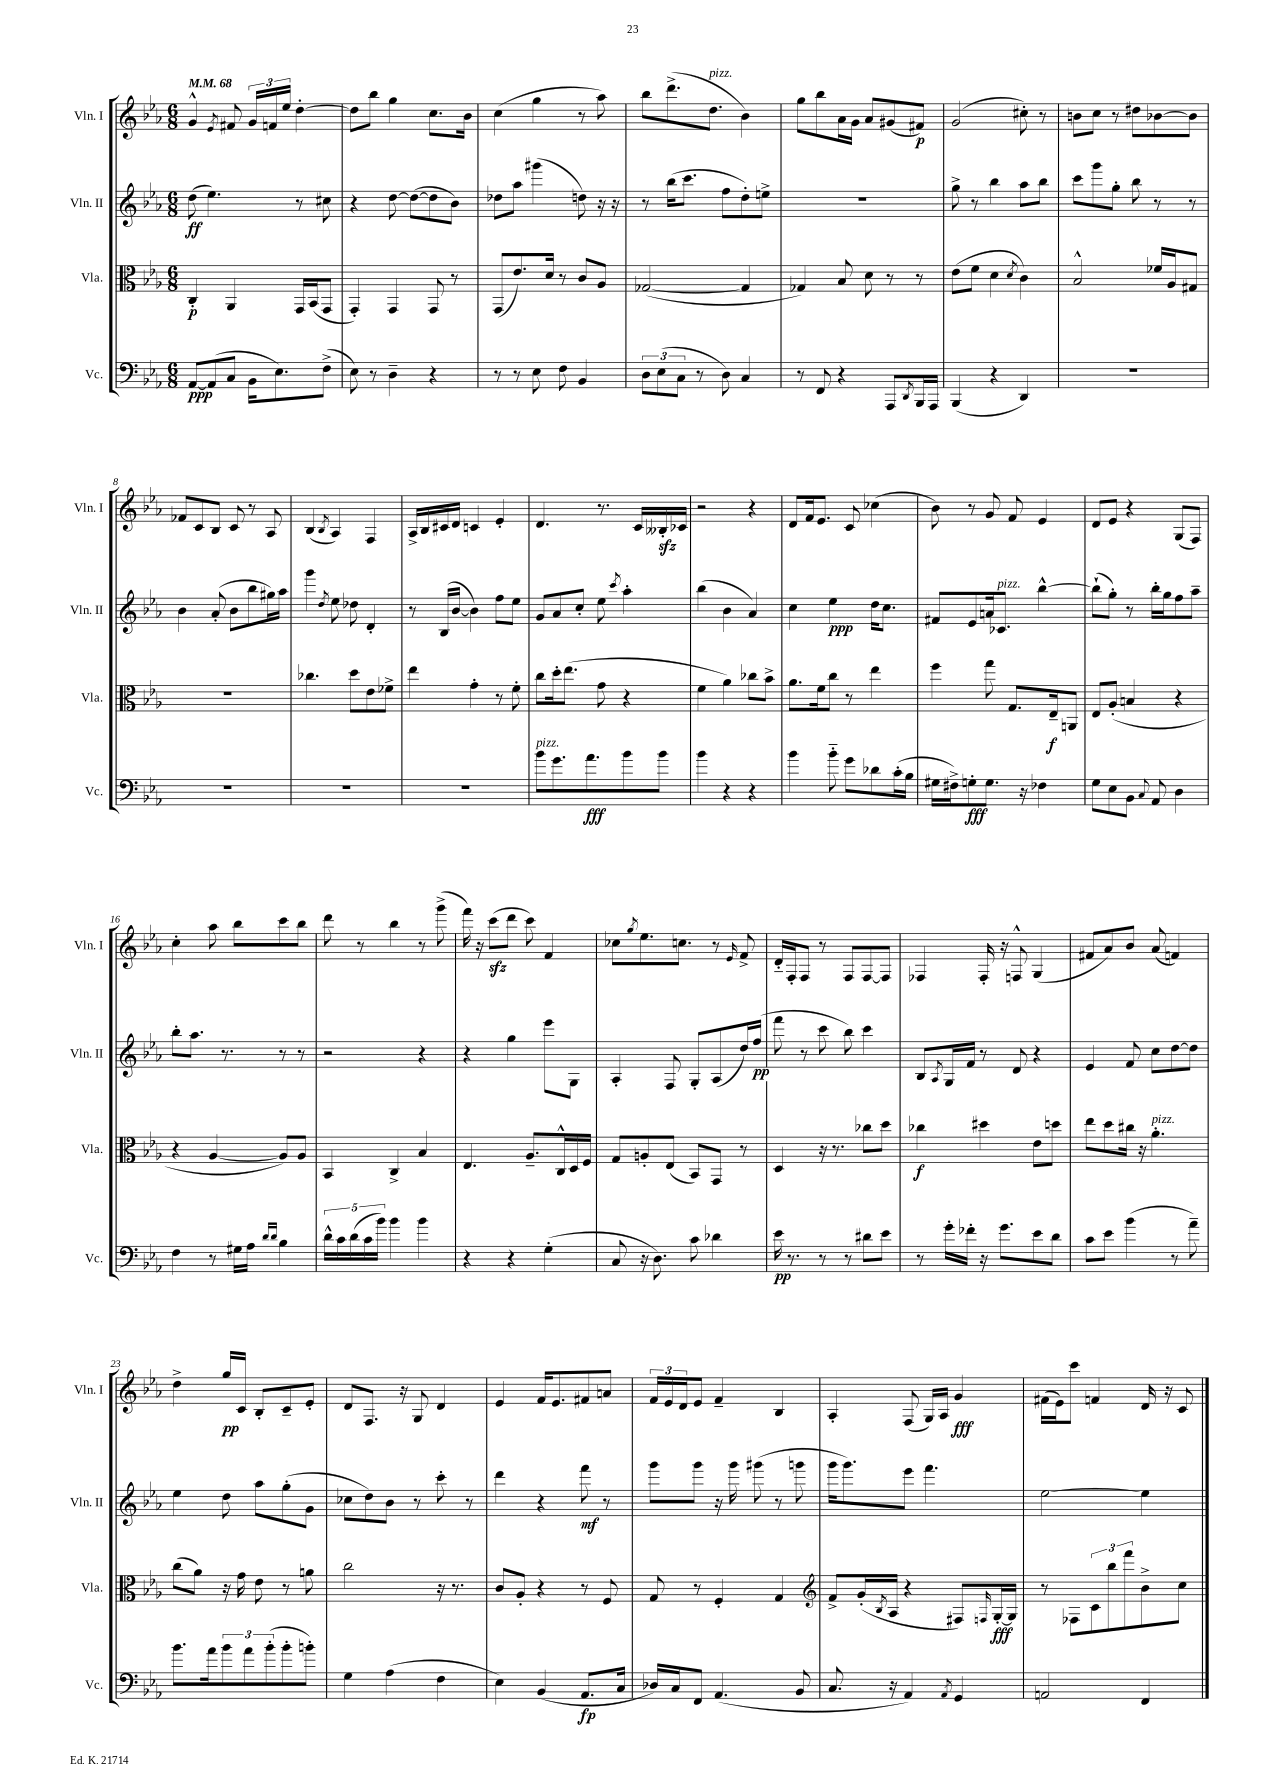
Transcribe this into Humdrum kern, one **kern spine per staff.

**kern	**dynam	**kern	**dynam	**kern	**dynam	**kern	**dynam
*part4	*part4	*part3	*part3	*part2	*part2	*part1	*part1
*staff4	*staff4	*staff3	*staff3	*staff2	*staff2	*staff1	*staff1
*I"Vc.	*	*I"Vla.	*	*I"Vln. II	*	*I"Vln. I	*
*I'Vc.	*	*I'Vla.	*	*I'Vln. II	*	*I'Vln. I	*
*clefF4	*	*clefC3	*	*clefG2	*	*clefG2	*
*k[b-e-a-]	*	*k[b-e-a-]	*	*k[b-e-a-]	*	*k[b-e-a-]	*
*M6/8	*	*M6/8	*	*M6/8	*	*M6/8	*
*MM68	*	*MM68	*	*MM68	*	*MM68	*
=1	=1	=1	=1	=1	=1	=1	=1
[8AA-/L	ppp	4C'/	p	(8dd\	ff	4g^^/	.
(8AA-/]	.	.	.	4.ee-\)	.	.	.
.	.	.	.	.	.	8qe-/	.
8C/J	.	4AA-/	.	.	.	8f#X/	.
16BB-\KL	.	.	.	.	.	24g/LL	.
.	.	.	.	.	.	24fn/	.
8.E-\)	.	.	.	.	.	.	.
.	.	.	.	.	.	24ee-/JJ	.
.	.	16GG/LL	.	8r	.	[4dd'\	.
.	.	(16BB-/J	.	.	.	.	.
(8F^\J	.	8GG/J	.	8cc#X\	.	.	.
=2	=2	=2	=2	=2	=2	=2	=2
8E-\)	.	4GG'/)	.	4r	.	8dd\L]	.
8r	.	.	.	.	.	8bb-\J	.
4D~\	.	4GG/	.	[8dd\	.	4gg\	.
.	.	.	.	(8dd\L_	.	.	.
4r	.	8GG/	.	8dd\]	.	8.cc\L	.
.	.	8r	.	8b-\J)	.	.	.
.	.	.	.	.	.	16b-\Jk	.
=3	=3	=3	=3	=3	=3	=3	=3
8r	.	(8GG/L	.	8dd-X\L	.	(4cc\	.
8r	.	8.e-/)	.	8aa-\J	.	.	.
8E-\	.	.	.	(4ggg#X\	.	4gg\	.
.	.	16d/Jk	.	.	.	.	.
8F\	.	8r	.	.	.	.	.
4BB-/	.	8c/L	.	8ddn\)	.	8r	.
.	.	8A-/J	.	16r	.	8aa-\)	.
.	.	.	.	16r	.	.	.
=4	=4	=4	=4	=4	=4	=4	=4
12D\L	.	([2G-X/	.	8r	.	8bb-\L	.
(12E-\	.	.	.	.	.	.	.
.	.	.	.	(16bb-\KL	.	(8.ddd^\	.
12C\J	.	.	.	.	.	.	.
.	.	.	.	8.ccc\J	.	.	.
8r	.	.	.	.	.	.	.
!	!	!	!	!	!	!LO:TX:a:i:t=pizz.	!
.	.	.	.	.	.	8.dd\J	.
8D\)	.	.	.	8ff\L	.	.	.
4C/	.	4G-/]	.	8dd'\)	.	4b-\)	.
.	.	.	.	8een^\J	.	.	.
=5	=5	=5	=5	=5	=5	=5	=5
8r	.	4G-X/)	.	2.r	.	8gg\L	.
8FF/	.	.	.	.	.	8bb-\	.
4r	.	8B-/	.	.	.	16a-\L	.
.	.	.	.	.	.	16g\JJ	.
.	.	8d\	.	.	.	8a-/L	.
8AAA-/L	.	8r	.	.	.	(8g#X/	.
8qDD/	.	.	.	.	.	.	.
16BBB-/L	.	8r	.	.	.	8f#X/J)	p
16AAA-/JJ	.	.	.	.	.	.	.
=6	=6	=6	=6	=6	=6	=6	=6
(4BBB-/	.	(8e-\L	.	8gg^\	.	(2g/	.
.	.	8f\J	.	8r	.	.	.
4r	.	4d\	.	4bb-\	.	.	.
.	.	8qd/	.	.	.	.	.
4DD/)	.	4c\)	.	8aa-\L	.	8cc#X'\)	.
.	.	.	.	8bb-\J	.	8r	.
=7	=7	=7	=7	=7	=7	=7	=7
2.r	.	2B-^^/	.	8ccc\L	.	8bn\L	.
.	.	.	.	8ggg\	.	8cc\J	.
.	.	.	.	8gg'\J	.	8r	.
.	.	.	.	8bb-\	.	8dd#X\L	.
.	.	16f-X/LL	.	8r	.	[8b-X\	.
.	.	16A-/J	.	.	.	.	.
.	.	8G#X/J	.	8r	.	8b-\J]	.
!!LO:LB:g=z
=8	=8	=8	=8	=8	=8	=8	=8
2.r	.	2.r	.	4b-\	.	8f-X/L	.
.	.	.	.	.	.	8c/	.
.	.	.	.	(8a-'/	.	8B-/J	.
.	.	.	.	8b-\L	.	8c/	.
.	.	.	.	8bb-\	.	8r	.
.	.	.	.	16gg#X\L)	.	8A-/	.
.	.	.	.	16aa-\JJ	.	.	.
=9	=9	=9	=9	=9	=9	=9	=9
2.r	.	4.cc-X\	.	4ggg\	.	(4B-/	.
.	.	.	.	8qdd/	.	8qB-/	.
.	.	.	.	8ee-\	.	4A-/)	.
.	.	8dd\L	.	8dd-X\	.	.	.
.	.	8e-\	.	4d'/	.	4F/	.
.	.	8f-X^\J	.	.	.	.	.
=10	=10	=10	=10	=10	=10	=10	=10
2.r	.	4ee-\	.	8r	.	16A-^/LL	.
.	.	.	.	.	.	16B-/	.
.	.	.	.	(16B-/LL	.	16c#X/	.
.	.	.	.	[16b-/JJ	.	16d/JJ	.
.	.	4g'\	.	4b-\])	.	4cn/	.
.	.	8r	.	8ff\L	.	4e-'/	.
.	.	8f'\	.	8ee-\J	.	.	.
=11	=11	=11	=11	=11	=11	=11	=11
!LO:TX:a:i:t=pizz.	!	!	!	!	!	!	!
8b-\L	.	8cc\L	.	8g/L	.	4.d/	.
8.g\	.	16dd'\k	.	8a-/	.	.	.
.	.	(8.ee-\J	.	.	.	.	.
.	.	.	.	8cc'/J	.	.	.
8.a-\	fff	.	.	.	.	.	.
.	.	8g\	.	8ee-\	.	8.r	.
.	.	.	.	8qccc/	.	.	.
8b-\	.	4r	.	4aa-'\	.	.	.
.	.	.	.	.	.	16c/LL	.
8b-\J	.	.	.	.	.	16B--Xzz'/	.
.	.	.	.	.	.	16c-X/JJ	.
=12	=12	=12	=12	=12	=12	=12	=12
4b-\	.	4f\	.	(4bb-\	.	2r	.
4r	.	4a-\)	.	4b-\	.	.	.
4r	.	8cc-X\L	.	4a-/)	.	4r	.
.	.	8b-^\J	.	.	.	.	.
=13	=13	=13	=13	=13	=13	=13	=13
4b-\	.	8.a-\L	.	4cc\	.	8d/L	.
.	.	.	.	.	.	16f/k	.
.	.	16f\k	.	.	.	8.e-/J	.
8b-\	.	8cc\J	.	4ee-\	ppp	.	.
8g\L	.	8r	.	.	.	8c/	.
8d-X\	.	4ee-\	.	16dd\KL	.	(4cc-X\	.
.	.	.	.	8.cc\J	.	.	.
(16c'\L	.	.	.	.	.	.	.
16B-\JJ	.	.	.	.	.	.	.
=14	=14	=14	=14	=14	=14	=14	=14
16G#X\LL	.	4ff\	.	8f#X/L	.	8b-\)	.
16F#X^\J)	.	.	.	.	.	.	.
8Gn'\	fff	.	.	8e-/	.	8r	.
8.G\J	.	8gg\	.	16an/k	.	8g/	.
!	!	!	!	!LO:TX:a:i:t=pizz.	!	!	!
.	.	.	.	8.c-X/J	.	.	.
.	.	8.G/L	.	.	.	8f/	.
16r	.	.	.	.	.	.	.
4F-X\	.	.	.	[4bb-^^\	.	4e-/	.
.	.	16E-~/k	f	.	.	.	.
.	.	8AAn/J	.	.	.	.	.
=15	=15	=15	=15	=15	=15	=15	=15
8G\L	.	8E-/L	.	(8bb-`\L]	.	8d/L	.
8E-\	.	(8A-'/J	.	8gg'\J)	.	8e-/J	.
8BB-\J	.	4Bn/	.	8r	.	4r	.
8qqC/	.	.	.	.	.	.	.
8AA-/	.	.	.	16bb-'\LL	.	.	.
.	.	.	.	16gg\J	.	.	.
4D\	.	4r	.	8ff\	.	(8G/L	.
.	.	.	.	8aa-~\J	.	8F/J)	.
!!LO:LB:g=z
=16	=16	=16	=16	=16	=16	=16	=16
4F\	.	4r	.	8bb-'\L	.	4cc'\	.
.	.	.	.	8.aa-\J	.	.	.
8r	.	[4A-/	.	.	.	8aa-\	.
.	.	.	.	8.r	.	.	.
16G#X\LL	.	.	.	.	.	8bb-\L	.
16A-\JJ	.	.	.	.	.	.	.
16qqd/LL	.	.	.	.	.	.	.
16qqd/JJ	.	.	.	.	.	.	.
4B-\	.	8A-/L])	.	8r	.	8ccc\	.
.	.	8A-/J	.	8r	.	8bb-\J	.
=17	=17	=17	=17	=17	=17	=17	=17
20d^^\LL	.	4BB-/	.	2r	.	8ddd\	.
20c\	.	.	.	.	.	.	.
(20d\	.	.	.	.	.	.	.
.	.	.	.	.	.	8r	.
20c\	.	.	.	.	.	.	.
20b-\JJ)	.	.	.	.	.	.	.
4b-\	.	4C^/	.	.	.	4bb-\	.
4b-\	.	4B-/	.	4r	.	8r	.
.	.	.	.	.	.	(8ggg^\	.
=18	=18	=18	=18	=18	=18	=18	=18
4r	.	4.E-/	.	4r	.	16fff\)	.
.	.	.	.	.	.	16r	.
.	.	.	.	.	.	(8ccczz\L	.
4r	.	.	.	4gg\	.	8ddd\J	.
.	.	8.A-~/L	.	.	.	8ccc\)	.
(4G'\	.	.	.	8eee-\L	.	4f/	.
.	.	16C^^/L	.	.	.	.	.
.	.	16D/	.	8G\J	.	.	.
.	.	16F/JJ	.	.	.	.	.
=19	=19	=19	=19	=19	=19	=19	=19
8C/	.	8G/L	.	4A-'/	.	8cc-X\L	.
.	.	.	.	.	.	8qgg/	.
16r	.	8An'/	.	.	.	8.ee-\	.
8.D\)	.	.	.	.	.	.	.
.	.	(8E-/J	.	8F/	.	.	.
.	.	.	.	.	.	8.ccn\J	.
8c\	.	8BB-/L)	.	8G'/L	.	.	.
4d-X\	.	8GG/J	.	(8A-/	.	8r	.
.	.	.	.	.	.	16qqe-/	.
.	.	8r	.	16dd/L)	.	8f^/	.
.	.	.	.	(16ff/JJ	pp	.	.
=20	=20	=20	=20	=20	=20	=20	=20
16e-\	pp	4D/	.	8fff\	.	16d/LL	.
8.r	.	.	.	.	.	16F'/J	.
.	.	.	.	8r	.	8F/J	.
8r	.	16r	.	8ccc\	.	8r	.
.	.	8.r	.	.	.	.	.
8r	.	.	.	8bb-\)	.	8F/L	.
8d#X\L	.	8cc-X\L	.	4ccc\	.	[8F/	.
8e-\J	.	8dd\J	.	.	.	8F/J]	.
=21	=21	=21	=21	=21	=21	=21	=21
8r	.	4cc-X\	f	8B-/L	.	4F-X/	.
.	.	.	.	8qA-/	.	.	.
16g'\LL	.	.	.	16G/L	.	.	.
16f-X'\JJ	.	.	.	16f/JJ	.	.	.
16r	.	4dd#X\	.	8r	.	16F-'/	.
8.g\L	.	.	.	.	.	16r	.
.	.	.	.	8d/	.	8Fn^^/	.
8e-\	.	8e-\L	.	4r	.	(4G/	.
8d\J	.	8ddn\J	.	.	.	.	.
=22	=22	=22	=22	=22	=22	=22	=22
8c\L	.	8ee-\L	.	4e-/	.	8f#X/L	.
8e-\J	.	8dd\	.	.	.	8a-/)	.
(4b-\	.	16cc#X\Jk	.	8f/	.	8b-/J	.
.	.	16r	.	.	.	.	.
!	!	!LO:TX:a:i:t=pizz.	!	!	!	!	!
.	.	4.a-'\	.	8cc\L	.	(8a-/	.
8r	.	.	.	[8dd\	.	4fn/)	.
8a-~\)	.	.	.	8dd\J]	.	.	.
!!LO:LB:g=z
=23	=23	=23	=23	=23	=23	=23	=23
8.b-\L	.	(8cc\L	.	4ee-\	.	4dd^\	.
.	.	8a-\J)	.	.	.	.	.
16a-\k	.	.	.	.	.	.	.
12b-\	.	16r	.	8dd\	.	16gg/LL	pp
.	.	16g\	.	.	.	16c/JJ	.
12a-\	.	.	.	.	.	.	.
.	.	8e-\	.	8aa-\L	.	8B-'/L	.
(12b-'\	.	.	.	.	.	.	.
8b-'\	.	8r	.	(8gg'\	.	8c~/	.
8bn'\J)	.	8an\	.	8g\J	.	8e-'/J	.
=24	=24	=24	=24	=24	=24	=24	=24
4G\	.	2cc\	.	8cc-X\L	.	8d/L	.
.	.	.	.	8dd\)	.	8.F/J	.
(4A-\	.	.	.	8b-\J	.	.	.
.	.	.	.	.	.	16r	.
.	.	.	.	8r	.	8G/	.
4F\	.	16r	.	8ccc'\	.	4d/	.
.	.	8.r	.	.	.	.	.
.	.	.	.	8r	.	.	.
=25	=25	=25	=25	=25	=25	=25	=25
4E-\)	.	8c/L	.	4ddd\	.	4e-/	.
.	.	8A-'/J	.	.	.	.	.
(4BB-/	.	4r	.	4r	.	16f/KL	.
.	.	.	.	.	.	8.e-/	.
8.AA-/L	fp	8r	.	8fff\	mf	8f#X/	.
.	.	8F/	.	8r	.	8an/J	.
16C/Jk	.	.	.	.	.	.	.
=26	=26	=26	=26	=26	=26	=26	=26
16D-X/LL)	.	8G/	.	8ggg\L	.	24f/LL	.
.	.	.	.	.	.	24e-/	.
16C/J	.	.	.	.	.	.	.
.	.	.	.	.	.	24d/J	.
8FF/J	.	8r	.	8ggg\J	.	8e-/J	.
(4.AA-/	.	4F'/	.	16r	.	4f~/	.
.	.	.	.	16ggg\	.	.	.
.	.	.	.	(8ggg#X\	.	.	.
.	.	4G/	.	8r	.	4B-/	.
8BB-/	.	.	.	8gggn\	.	.	.
=27	=27	=27	=27	=27	=27	=27	=27
*	*	*clefG2	*	*	*	*	*
8.C/	.	8f^/L	.	16ggg\KL	.	4A-'/	.
.	.	.	.	8.ggg\)	.	.	.
.	.	(16g'/L	.	.	.	.	.
.	.	8qB-/	.	.	.	.	.
16r	.	16A-/JJ	.	.	.	.	.
4AA-/)	.	4r	.	8eee-\J	.	(8F/	.
.	.	.	.	4.fff\	.	16G/LL)	.
.	.	.	.	.	.	16A-/JJ	.
8qAA-/	.	.	.	.	.	.	.
4GG/	.	8F#X/L)	.	.	.	4g/	fff
.	.	16qqFn/	.	.	.	.	.
.	.	[16G'/L	fff	.	.	.	.
.	.	16G/JJ]	.	.	.	.	.
=28	=28	=28	=28	=28	=28	=28	=28
2AAn/	.	8r	.	[2ee-\	.	(16f#X\LL	.
.	.	.	.	.	.	16e-\J)	.
.	.	8F-X\L	.	.	.	8ccc\J	.
.	.	12c\	.	.	.	4fn/	.
.	.	12bb-\	.	.	.	.	.
.	.	12fff\	.	.	.	.	.
4FF/	.	8b-^\	.	4ee-\]	.	16d/	.
.	.	.	.	.	.	16r	.
.	.	8cc\J	.	.	.	8c/	.
==	==	==	==	==	==	==	==
*-	*-	*-	*-	*-	*-	*-	*-
